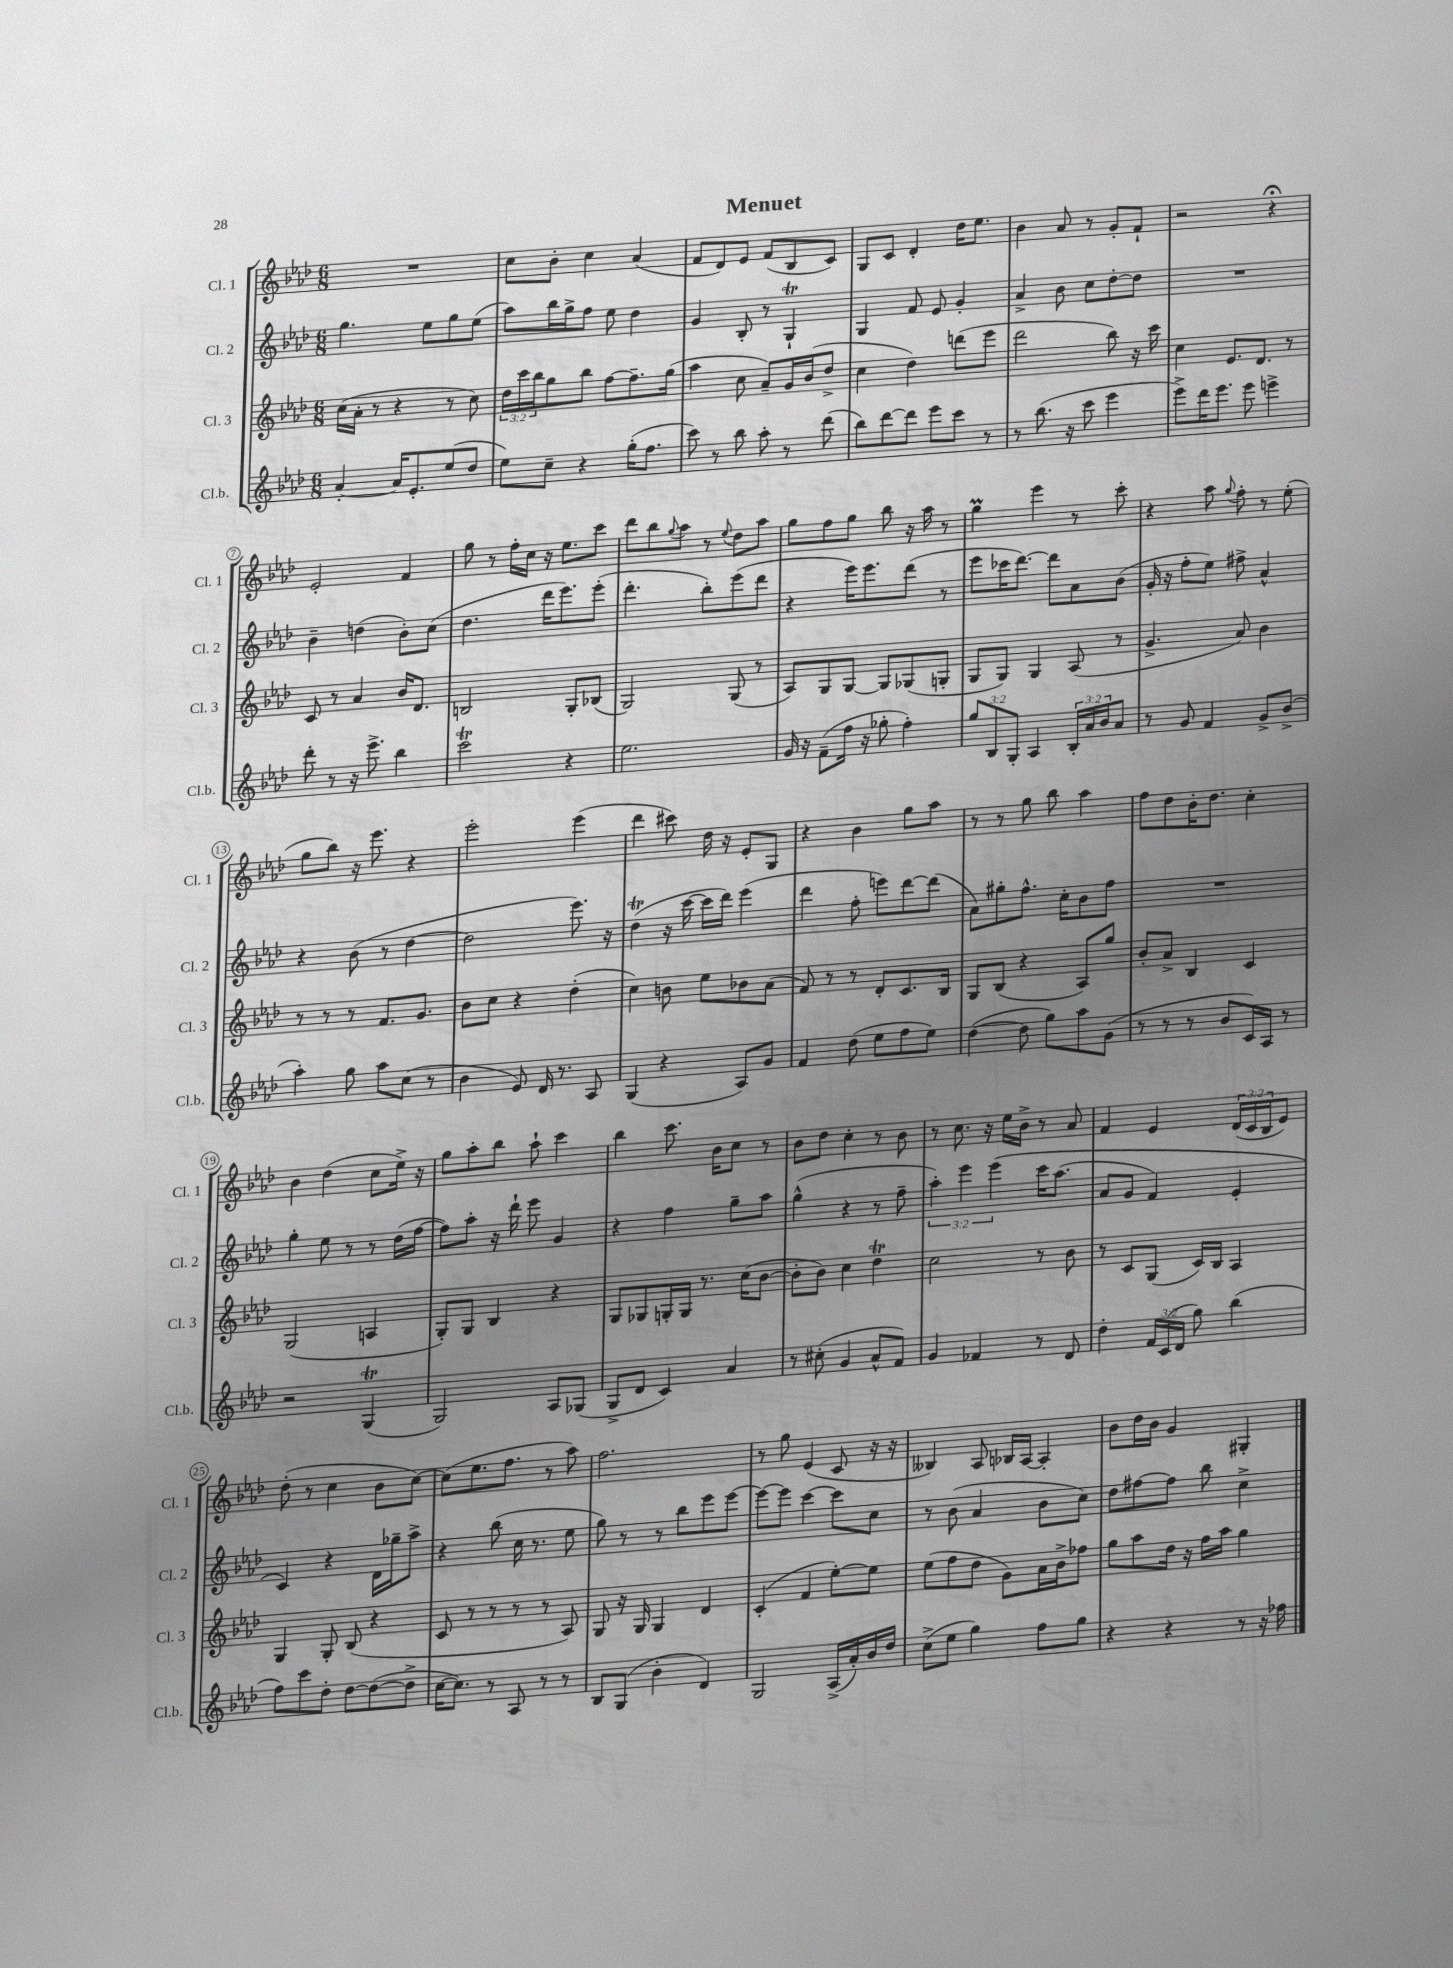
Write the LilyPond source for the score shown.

\header { title = "Menuet" }
<<
\new StaffGroup <<
\new Staff = "s0" \with { instrumentName = "Cl. 1" shortInstrumentName = "Cl. 1" } {
    \clef treble \key aes \major \numericTimeSignature \time 6/8 \override Staff.TupletNumber.text = #tuplet-number::calc-fraction-text
    R2. |
    c''8 bes'8-. c''4 aes'4( |
    f'8 des'8) ees'8 f'8( bes8 c'8) |
    g8 c'8 des'4-. des''16 ees''8. |
    bes'4 aes'8 r8 g'8-. f'8-! |
    r2 r4\fermata |
    ees'2-. f'4 |
    g''8 r8 f''16-. c''16 r16 ees''8. c'''8 |
    des'''8 bes''8 \appoggiatura { g''8 } aes''8 r8 \appoggiatura { ees''8 } des''8 aes''8 |
    g''8 f''8 g''8 bes''8 r16 aes''16 r8 |
    g''4\prall ees'''4 r8 c'''8-. |
    r4 aes''8 \appoggiatura { g''8 } f''8-. r8 ees''8-.( |
    g''8 bes''8) r16 ees'''8. r4 |
    ees'''2-. ees'''4( |
    des'''4 cis'''8) des''16 r16 ees'8-. g8 |
    r4 bes'4 g''8 aes''8 |
    r8 r8 g''8 bes''8 aes''4 |
    f''8 des''8 bes'16-. des''8. c''4-. |
    bes'4 des''4( c''8 ees''16->) r16 |
    g''8 aes''8-. bes''8 aes''8-! c'''4 |
    bes''4 c'''8. bes'16 c''8 r8 |
    bes'8 des''8 c''4-. r8 bes'8 |
    r8 c''8. r16 ees''16 bes'16-> r8 aes'8 |
    f'4 ees'4 \tuplet 3/2 { des'16( c'16 bes16 } ees'8) |
    des''8-.( r8 c''4 bes'8 c''8~) |
    c''8( ees''8. f''8. r8 aes''8) |
    f''2. |
    r8 g''8 ees'4( c'8 r16 r16 |
    beses4) aes8 bes16 aes16~ aes4-. |
    bes'8 des''16 bes'16 g'4 gis4-. \bar "|." |
}
\new Staff = "s1" \with { instrumentName = "Cl. 2" shortInstrumentName = "Cl. 2" } {
    \clef treble \key aes \major \numericTimeSignature \time 6/8 \override Staff.TupletNumber.text = #tuplet-number::calc-fraction-text
    g''4. ees''8 g''8 ees''8( |
    aes''8) bes''16 g''16-> f''8 ees''8 des''4 |
    g'4 bes8-. r8 g4-!\trill |
    g4 f'8 ees'8 g'4-. |
    aes'4-> bes'8 c''8 des''8~-. des''8 |
    R2. |
    bes'4-- d''4( bes'8-.) c''8( |
    des''4. des'''16 ees'''8.) ees'''8-.( |
    des'''4.-. bes''8-.) ees'''8( des'''8 |
    r4 ees'''16) ees'''8. des'''8( r8 |
    ees'''8 ces'''16 des'''8.~) des'''8 aes'8 bes'8( |
    g'16-. r16 f''8-. ees''8) fis''8-> aes'4-^ |
    r4 bes'8( r8 des''4~ |
    des''2 ees'''8.) r16 |
    des''4\trill( r16 c'''16~ c'''16 des'''16) ees'''4( |
    des'''4 f''8-. e'''8) des'''8~ des'''8( |
    aes'8) gis''8-. f''8.-^ c''16-. bes'8 f''8 |
    R2. |
    g''4-. ees''8 r8 r8 des''16( f''16~ |
    f''8) aes''8-. r16 des'''16-! ees'''8 g'4 |
    r4 f''4 g''8-- aes''8 |
    g''4-^( r4 r8 f''8-- |
    \tuplet 3/2 { aes''4-.) ees'''4 ees'''4\( } c'''16 aes''8.( |
    aes'8 g'8 f'4) ees'4-. |
    c'4\) r4 des'16 ges''16-- aes''8-> |
    r4 bes''8( c''16 r8. ees''8 |
    g''8) r8 r8 bes''8 ees'''8 ees'''8~ |
    ees'''8~ ees'''8 c'''4~ c'''8 c''8 |
    r8 bes'8( aes'4 bes'8 c''8) |
    des''8 fis''8~ fis''8 bes''8 c''4-> \bar "|." |
}
\new Staff = "s2" \with { instrumentName = "Cl. 3" shortInstrumentName = "Cl. 3" } {
    \clef treble \key aes \major \numericTimeSignature \time 6/8 \override Staff.TupletNumber.text = #tuplet-number::calc-fraction-text
    c''16( aes'16-. r8 r4 r8 c''8) |
    \tuplet 3/2 { des''16 c'''16 bes''16 } g''8 bes''8 f''8~ f''8.-- g''16( |
    aes''4 c''8 aes'8--) g'16 bes'16( des''8-> |
    c''4 des''4) d'''8( ees'''8 |
    des'''2 bes''8) r16 c'''16 |
    c''4 ees'8. des'8. r8 |
    c'8 r8 aes'4 bes'16 des'8. |
    b2 g8-. bes8( |
    g2) g8( r8 |
    aes8) g8 g8~ g8 ges8( g8-. |
    g8 g8) g4 aes8( r8 |
    g'4.-> aes'8) bes'4 |
    r8 r8 r8 f'8. g'8. |
    bes'8 c''8 r4 des''4-.( |
    c''4) b'8 ees''8 bes'8 aes'8( |
    f'8) r8 r8 des'8-. c'8. bes16 |
    g8 bes8( r4 aes8) g''8 |
    bes'8-. aes'8-> bes4 c'4 |
    g2( a4 |
    g8-.) g8 bes4 r4 |
    g8 ges8 g16-. g16 r8. c''16( bes'8~ |
    bes'8-. bes'8) c''4 des''4\trill |
    c''2 r8 bes'8 |
    r8 c'8 g8( c'16) bes16 aes4 |
    g4 g8-. bes8( r4 |
    c'8 r8 r8 r8 r8 aes8) |
    g8 r16 g16 g4 des'4 |
    c'4-.( f'4 ees''8~-.) ees''8 |
    ees''8( f''8 des''8 g'8) aes'16 bes'16-> fes''8 |
    g''8 aes''8 des''16 r16 f''16 aes''16 g''4 \bar "|." |
}
\new Staff = "s3" \with { instrumentName = "Cl.b." shortInstrumentName = "Cl.b." } {
    \clef treble \key aes \major \numericTimeSignature \time 6/8 \override Staff.TupletNumber.text = #tuplet-number::calc-fraction-text
    aes'4~-. aes'16 ees'8.-. ees''8( des''8 |
    ees''8) c''8-- r4 g''16-.( f''8. |
    c'''8) r8 bes''8 aes''8-. r8 des'''8( |
    bes''8) des'''8~ des'''8 ees'''8 c'''8 r8 |
    r8 bes''8.( r16 c'''8 ees'''4 |
    ees'''8->) des'''16 ees'''8. ees'''8 e'''4-> |
    des'''8-. r8 r16 ees'''8.-> bes''4 |
    c'''2\trill r4 |
    ees''2. |
    g'16 r16 f'8--( f''16 r16 ges''8-. f''4-.) |
    \tuplet 3/2 { g''8 bes8 g8-. } aes4 \tuplet 3/2 { bes16-. aes'16 bes'16 } aes'8 |
    r8 g'8 f'4 g'8-> bes'8->( |
    aes''4-.) g''8 aes''8 c''8( r8 |
    bes'4 ees'8) des'16 r8. aes8 |
    g4( r4 aes8) g'8 |
    f'4 des''8( ees''8 f''8 ees''8) |
    des''4~( des''8 g''8) aes''8 g'8( |
    r8 r8 r8 bes'8 c'16) aes16 r8 |
    r2 g4\trill( |
    g2) aes8 ges8( |
    g8-> des'8 c'4) aes'4 |
    r8 cis''8-.( g'4 aes'8-^ f'8) |
    g'4 fes'4 r8 des'8 |
    des''4-. \tuplet 3/2 { f'16 c'16( des'16 } g''8) bes''4( |
    f''8) c'''8 des''8-. des''8~ des''8~( des''8-> |
    c''16~ c''8.) r8 aes8 r8 r8 |
    bes8 g8( bes'4-. des'4) |
    g2 aes16->( aes'16-.) bes'16 des''16 |
    c''8->( ees''8 g''4) f''8 g''8 |
    r4 r4 r8 r16 fes''16 \bar "|." |
}
>>
>>
\layout { \context { \Score \override BarNumber.stencil = #(make-stencil-circler 0.1 0.3 ly:text-interface::print) } }
